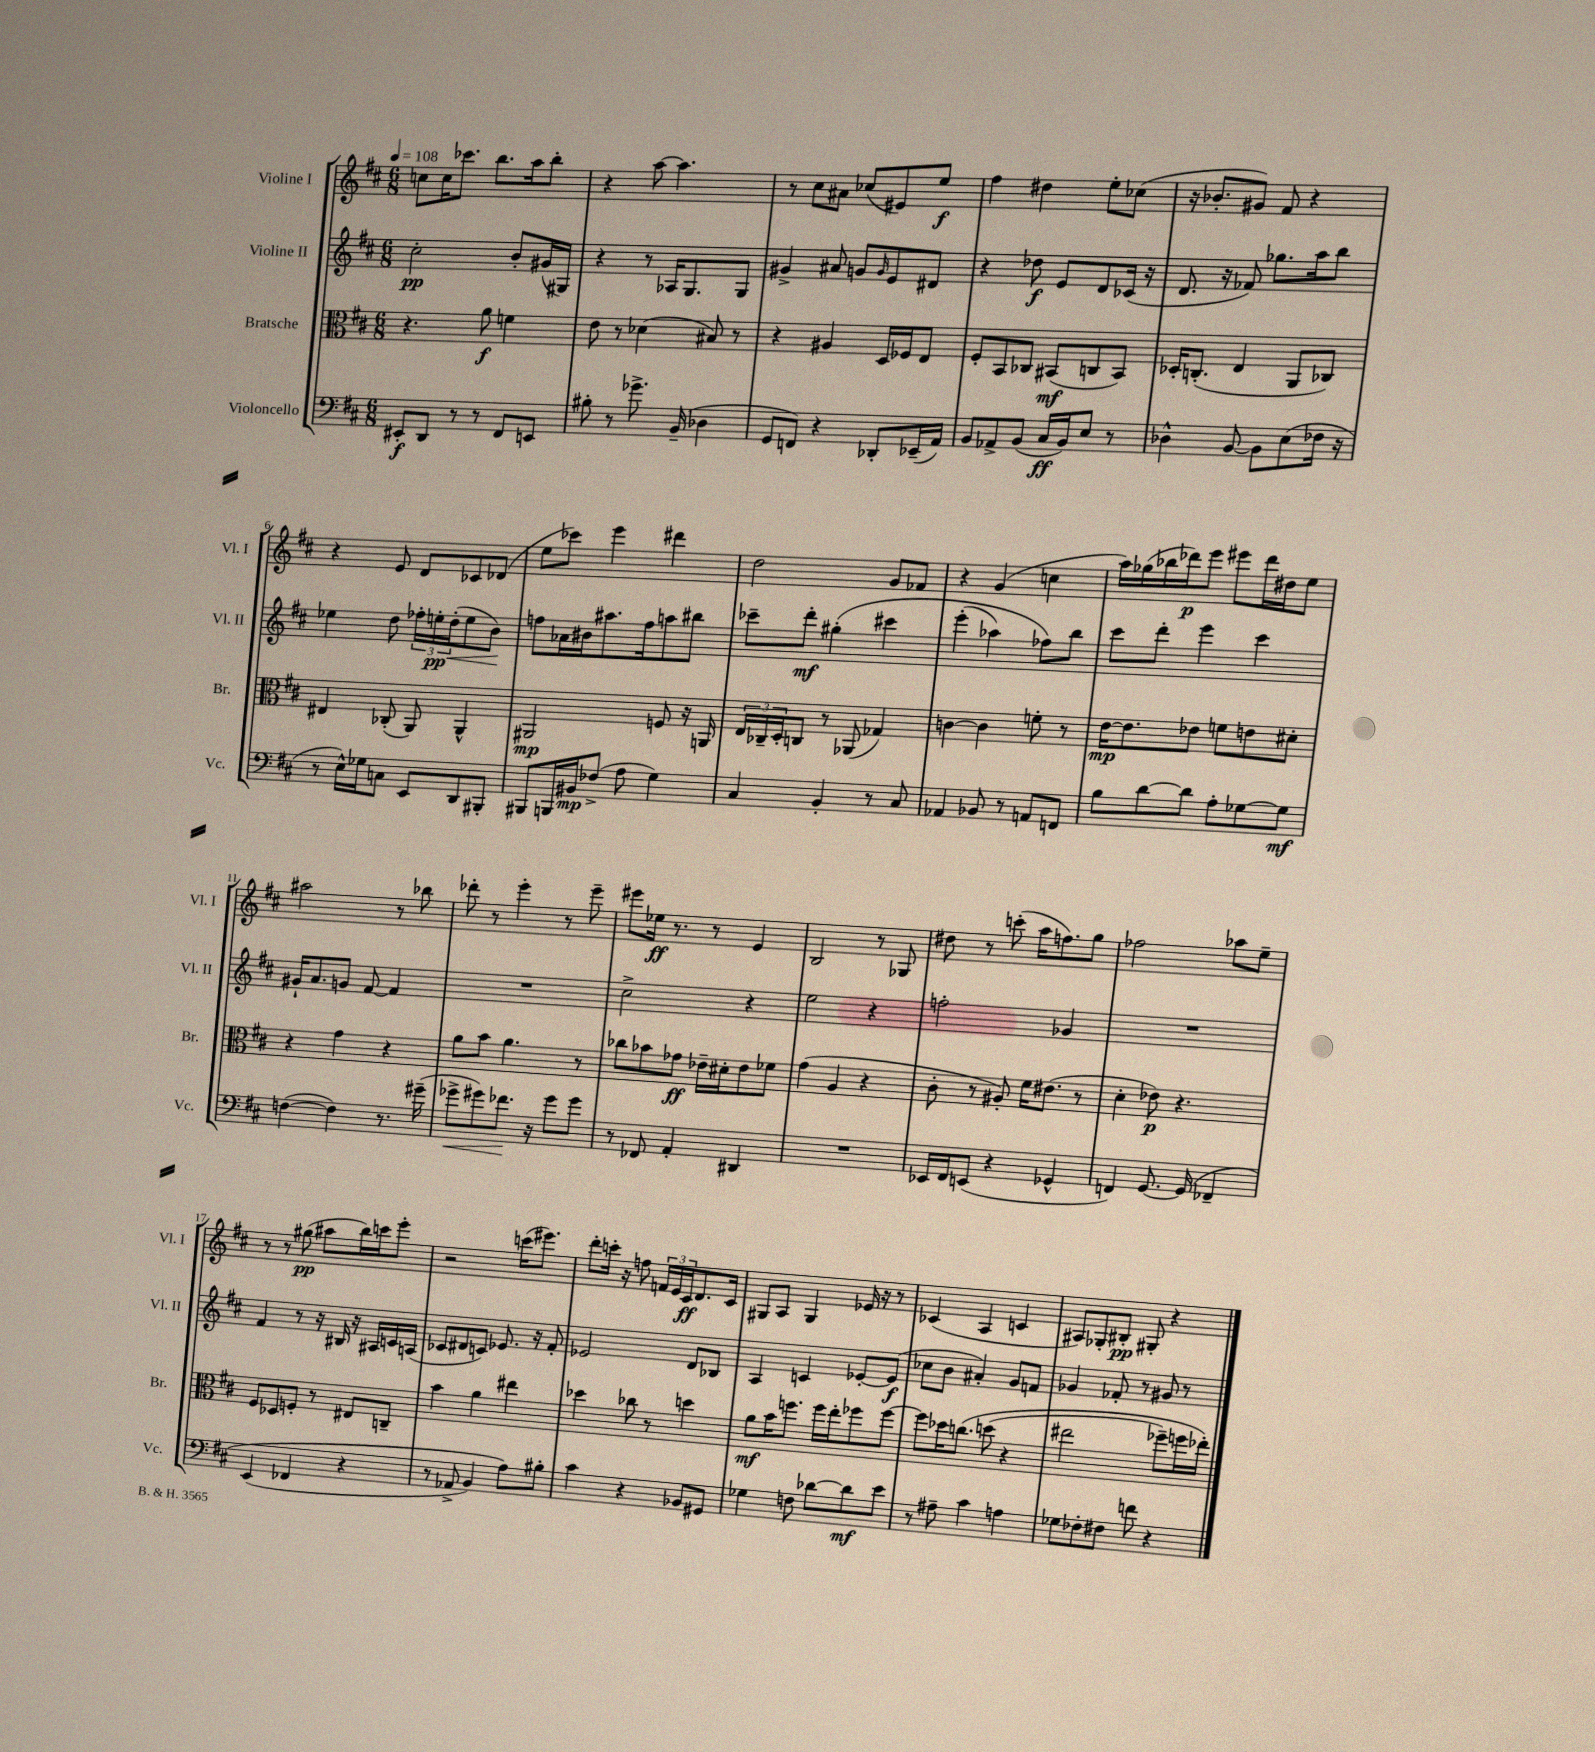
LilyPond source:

<<
\new StaffGroup <<
\new Staff = "s0" \with { instrumentName = "Violine I" shortInstrumentName = "Vl. I" } {
    \clef treble \key d \major \numericTimeSignature \time 6/8 \tempo 4 = 108
    c''8 c''16 ces'''8. b''8. a''16 b''8-. |
    r4 a''8~ a''4. |
    r8 cis''8 ais'8 ces''8( eis'8) e''8\f |
    fis''4 dis''4 e''8-. ces''8( |
    r16 bes'8.-. gis'8) fis'8 r4 |
    r4 e'8 d'8 ces'8 des'8( |
    e''8 ces'''8) e'''4 dis'''4 |
    d''2 g'8 fes'8 |
    r4 g'4( c''4 |
    a''16) ges''16( bes''16 des'''16\p) e'''8 eis'''8 des'''16 dis''16 e''8 |
    ais''2 r8 bes''8 |
    des'''8-. r8 e'''4-. r8 e'''8-- |
    eis'''8 ees''16\ff r8. r8 e'4 |
    b2 r8 ges8 |
    dis''8 r8 c'''8-.( a''16 f''8.) g''8 |
    fes''2 aes''8 e''8-- |
    r8 r8 gis''8\pp( ais''8 b''16) c'''16 e'''8-. |
    r2 c'''16( eis'''8.) |
    d'''8-. c'''16-. r16 f''8 \tuplet 3/2 { f'16 e'16 cis'16\ff } d'8. cis'16 |
    gis8 a8 gis4 ees'16 r16 r8 |
    ces'4( a4 c'4 |
    ais8) ges8-. bis8-.\pp gis8-. r4 \bar "|." |
}
\new Staff = "s1" \with { instrumentName = "Violine II" shortInstrumentName = "Vl. II" } {
    \clef treble \key d \major \numericTimeSignature \time 6/8
    cis''2-.\pp b'8-. gis'16( gis16) |
    r4 r8 aes16 g8. g8 |
    gis'4-> ais'8 g'8 \grace { g'16 } e'8 dis'8 |
    r4 des''8\f e'8 d'8 ces'16( r16 |
    d'8. r16 fes'8) ges''8. a''16 b''8 |
    ees''4 d''8 \tuplet 3/2 { fes''16-. e''16-.\pp d''16-.\<( } e''8 b'8\!) |
    f''8 aes'16 bis'16 ais''8. f''16 a''8 bis''8 |
    ces'''8-- d'''8-.\mf gis''4-.\( cis'''4 |
    e'''4-.( aes''4) fes''8\) b''8 |
    cis'''8 d'''8-. e'''4 cis'''4 |
    gis'16-! a'8. g'8 fis'8~ fis'4 |
    R2. |
    cis''2-> r4 |
    e''2 r4 |
    f''2-. ges'4 |
    R2. |
    fis'4 r8 r16 bis16 r16 ais16 c'16 a16( |
    ces'8 dis'8 c'8) ees'8. r16 fis'8-. |
    ees'2 d'8 bes8 |
    a4 c'4 ees'8~-. ees'8\f( |
    ces''8 b'8 ais'4-.) g'8 f'8 |
    ges'4 fes'8-. r8 gis'8 r8 \bar "|." |
}
\new Staff = "s2" \with { instrumentName = "Bratsche" shortInstrumentName = "Br." } {
    \clef alto \key d \major \numericTimeSignature \time 6/8
    r4. a'8\f f'4 |
    e'8 r8 des'4( bis8) r8 |
    r4 ais4 d16 fes16 e8 |
    fis8-. b,8 ces8 bis,8\mf( c8 bis,8) |
    des16-. c8.-.( e4 a,8 ces8) |
    eis4 ces8-.( a,8) a,4-^ |
    ais,2\mp f8 r16 a,16 |
    \tuplet 3/2 { e16 ces16-- d16-. } c8 r8 aes,8( ges4) |
    c'4~ c'4 f'8-. r8 |
    e'16~\mp e'8. ees'8 f'8 e'8 dis'8-. |
    r4 g'4 r4 |
    a'8 b'8 a'4. r8 |
    ces''8 bes'8 ges'8\ff ees'16-- dis'16-. ees'8 fes'8 |
    g'4( a4 r4 |
    cis'8-. r8 ais8-.) fis'16 eis'8.( r8 |
    d'4-. ees'8\p) r4. |
    fis8 des8 f8-. r8 eis8 c8-- |
    b'4 a'4 eis''4 |
    des''4 ces''8 r8 d''4 |
    a'8\mf b'16 f''8. f''16 e''16-. fes''8 fes''8~ |
    fes''8 des''16 c''8.\( d''8( r4 |
    eis''2 fes''8--) f''16 ees''16-.\) \bar "|." |
}
\new Staff = "s3" \with { instrumentName = "Violoncello" shortInstrumentName = "Vc." } {
    \clef bass \key d \major \numericTimeSignature \time 6/8
    eis,8-.\f d,8 r8 r8 fis,8 e,8 |
    bis8-. r8 ges'8.-> b,16--( des4 |
    g,8 f,8) r4 des,8-. ees,16--( a,16) |
    b,8 aes,8-> b,8( cis16\ff b,16) e8 r8 |
    des4-^ b,8~ b,8 e8( fes16 r16 |
    r8 e16-^) ges16 c8 e,8 d,8 bis,,8-. |
    bis,,8 b,,16 bis,16\mp fes8->( a8 g4) |
    cis4 b,4-. r8 cis8 |
    aes,4 bes,8 r8 a,8 f,8 |
    b8 d'8~ d'8 a8-. ges8~ ges8\mf |
    f4~( f4) r8. gis'16--( |
    ges'8->\< gis'8) fes'8.\! r16 gis'8 gis'8 |
    r8 fes,8 a,4-. dis,4 |
    R2. |
    ees,16 fis,16 e,8( r4 ges,4-^ |
    f,4) g,8.~ g,16\( fes,4-- |
    e,4( fes,4 r4 |
    r8 aes,8-> b,4) a8\) bis8-. |
    cis'4 r4 bes,8 gis,8 |
    ges4 f8 des'8~ des'8\mf e'8 |
    r8 ais8-- cis'4 a4 |
    ges8 fes8-. fis8 f'8 r4 \bar "|." |
}
>>
>>
